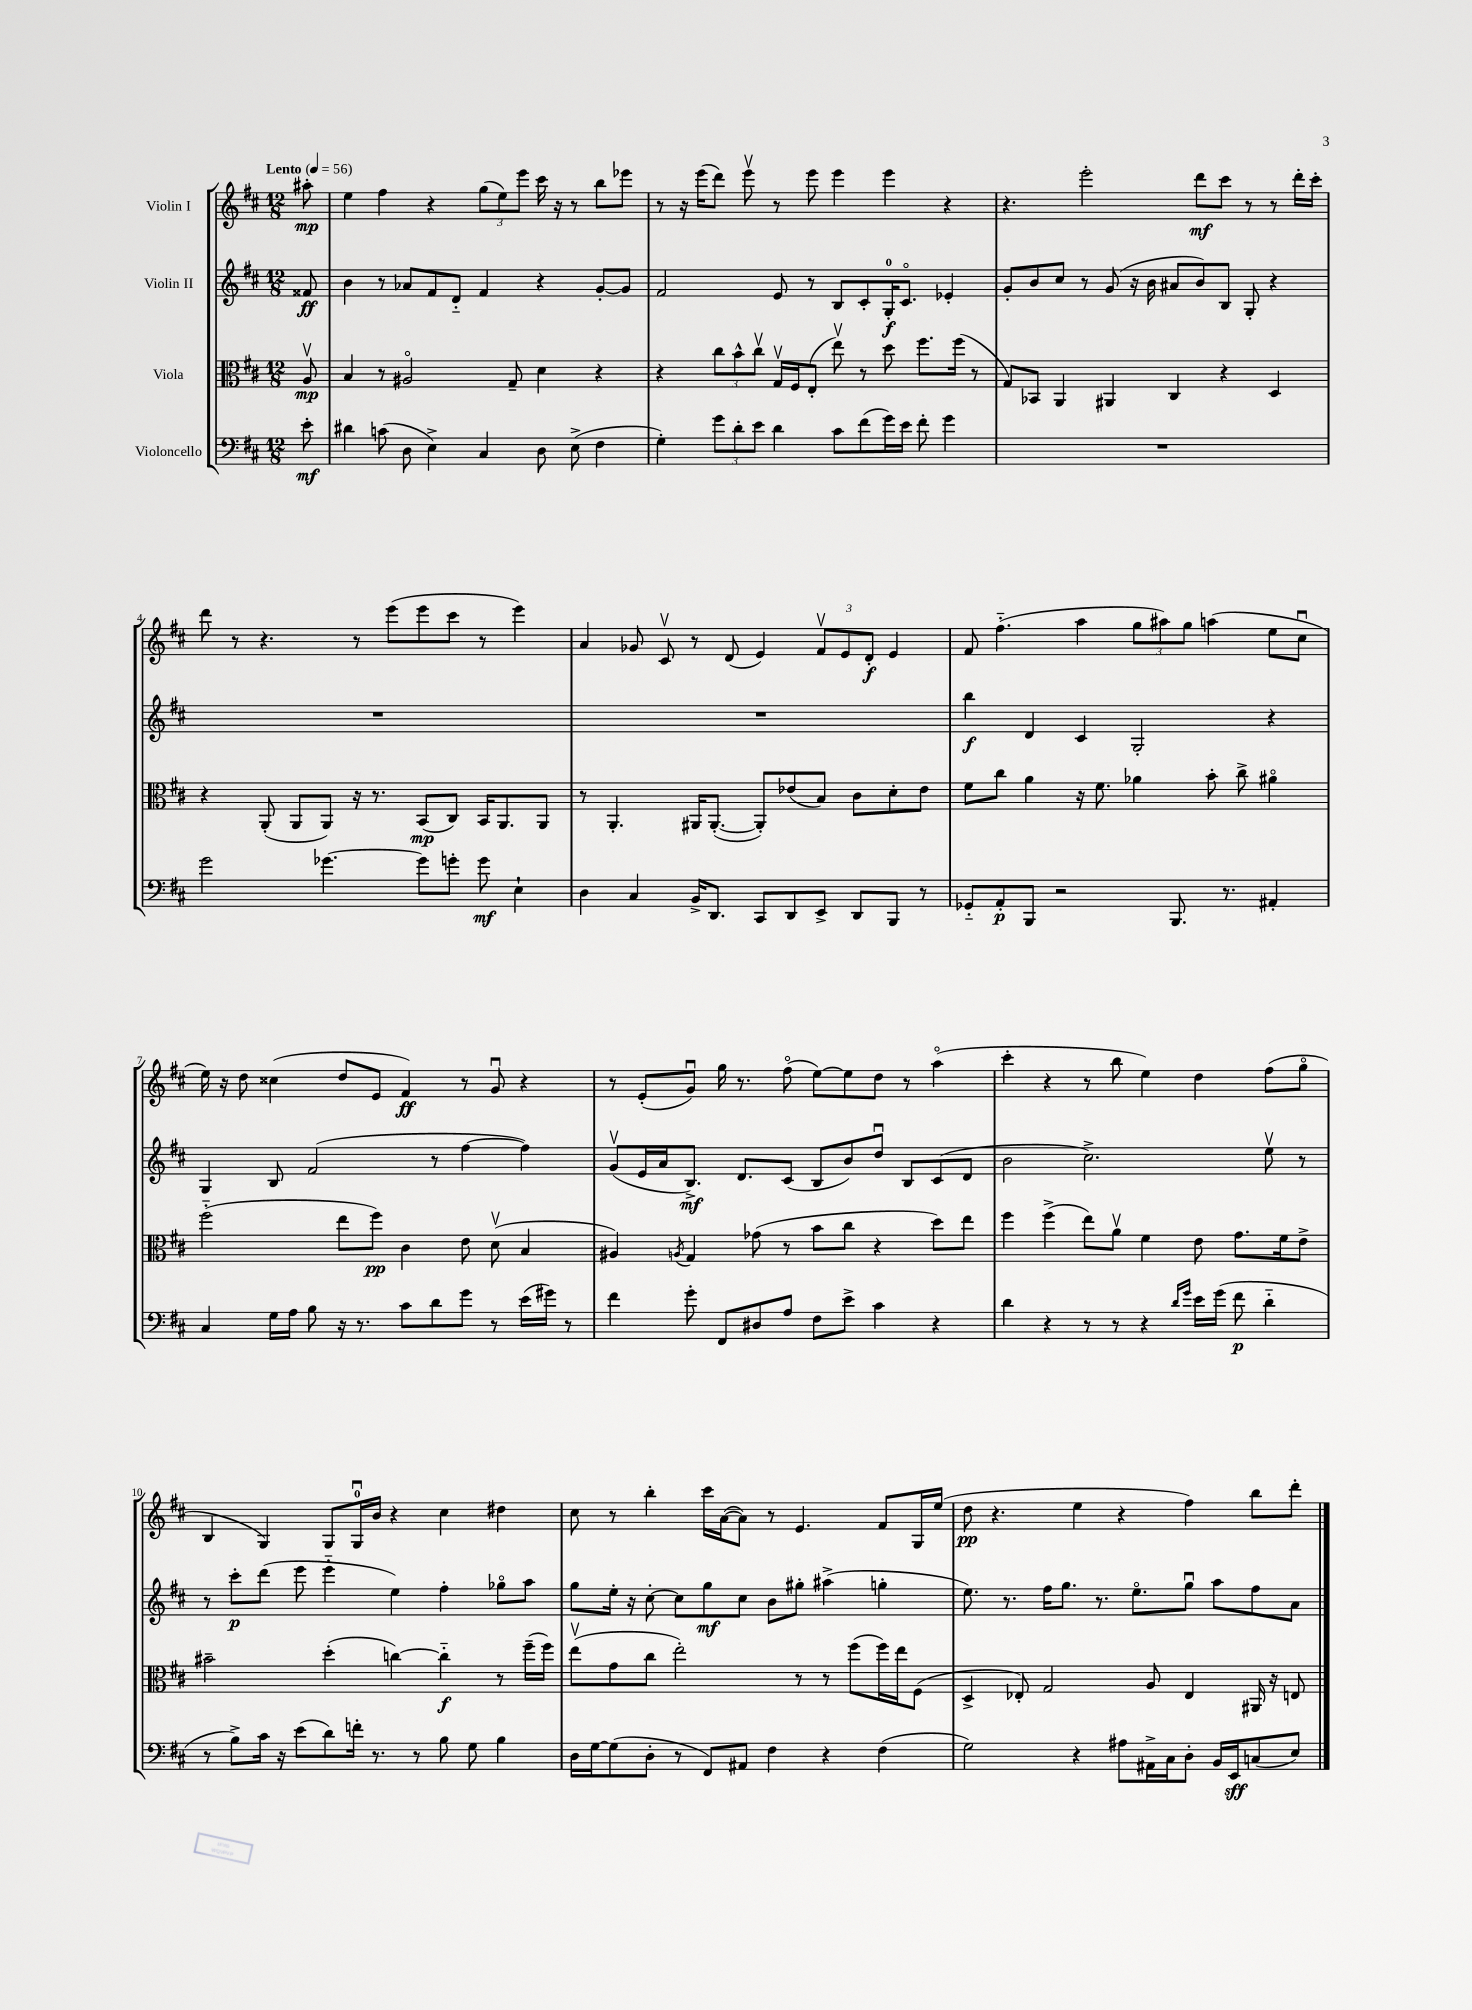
<<
\new StaffGroup <<
\new Staff = "s0" \with { instrumentName = "Violin I" } {
    \clef treble \key d \major \numericTimeSignature \time 12/8 \partial 8 \tempo "Lento" 4 = 56
    \autoBeamOff ais''8-.\mp |
    e''4 fis''4 r4 \tuplet 3/2 { g''8[( e''8) e'''8] } cis'''16 r16 r8 b''8[ ees'''8] |
    r8 r16 e'''16[( d'''8]) e'''8\upbow r8 e'''8 e'''4 e'''4 r4 |
    r4. e'''2-. d'''8[\mf cis'''8] r8 r8 d'''16[-. cis'''16]-. |
    d'''8 r8 r4. r8 e'''8[( e'''8 cis'''8] r8 e'''4) |
    a'4 ges'8 cis'8\upbow r8 d'8( e'4) \tuplet 3/2 { fis'8[\upbow e'8 d'8]-.\f } e'4 |
    fis'8 fis''4.-_( a''4 \tuplet 3/2 { g''8[ ais''8) g''8] } a''4( e''8[ cis''8]\downbow |
    e''16) r16 d''8 cisis''4( d''8[ e'8] fis'4\ff) r8 g'8\downbow r4 |
    r8 e'8[-.( g'8]\downbow) g''16 r8. fis''8\flageolet( e''8[~) e''8 d''8] r8 a''4\flageolet( |
    cis'''4-. r4 r8 b''8 e''4) d''4 fis''8[( g''8]\flageolet |
    b4 g4) g8[ g16-0\downbow b'16] r4 cis''4 dis''4 |
    cis''8 r8 b''4-. cis'''16[ a'16~( a'8]) r8 e'4. fis'8[ g16 e''16]( |
    d''8\pp r4. e''4 r4 fis''4) b''8[ d'''8]-. \bar "|." |
}
\new Staff = "s1" \with { instrumentName = "Violin II" } {
    \clef treble \key d \major \numericTimeSignature \time 12/8 \partial 8
    \autoBeamOff fisis'8\ff |
    b'4 r8 aes'8[ fis'8 d'8]-_ fis'4 r4 g'8[~-. g'8] |
    fis'2 e'8 r8 b8[ cis'8-. g16-0-.\f cis'8.]\flageolet ees'4-. |
    g'8[-. b'8 cis''8] r8 g'8( r16 b'16 ais'8[ b'8) b8] g8-. r4 |
    R1. |
    R1. |
    b''4\f d'4 cis'4 g2-. r4 |
    g4 b8 fis'2( r8 fis''4~ fis''4) |
    g'8[\upbow( e'16 a'16 b8.]->\mf) d'8.[ cis'8]( b8[ b'8) d''8]\downbow b8[ cis'8( d'8] |
    b'2 cis''2.->) e''8\upbow r8 |
    r8 cis'''8[-.\p d'''8]( e'''8 e'''4-_ e''4) fis''4-. ges''8[\flageolet a''8] |
    g''8[ e''16]-. r16 cis''8~-. cis''8[ g''8\mf cis''8] b'8[ gis''8]-. ais''4->( g''4-. |
    e''8.) r8. fis''16[ g''8.] r8. e''8.[\flageolet g''8]\downbow a''8[ fis''8 a'8] \bar "|." |
}
\new Staff = "s2" \with { instrumentName = "Viola" } {
    \clef alto \key d \major \numericTimeSignature \time 12/8 \partial 8
    \autoBeamOff a8\upbow\mp |
    b4 r8 ais2\flageolet g8-- d'4 r4 |
    r4 \tuplet 3/2 { cis''8[ b'8-^ cis''8]\upbow } g16[\upbow fis16 e8]-.( e''8\upbow) r8 d''8 fis''8.[ fis''16]( r8 |
    g8[) bes,8] a,4 ais,4 cis4 r4 d4 |
    r4 a,8-.( a,8[ a,8]) r16 r8. b,8[\mp( cis8]) b,16[ a,8. a,8] |
    r8 a,4.-. ais,16[ ais,8.]~-.( ais,8[-.) ees'8( b8]) cis'8[ d'8-. ees'8] |
    fis'8[ cis''8] a'4 r16 fis'8. aes'4 b'8-. cis''8-> ais'4\flageolet |
    fis''2-_( e''8[ fis''8]\pp) cis'4 e'8 d'8\upbow( b4 |
    ais4) \acciaccatura { a8 } g4 ges'8( r8 b'8[ cis''8] r4 d''8[) e''8] |
    fis''4 fis''4->( e''8[) a'8]\upbow fis'4 e'8 g'8.[ fis'16 e'8]-> |
    bis'2-- d''4-.( c''4~) c''4-_\f r8 fis''16[--( fis''16]) |
    e''8[\upbow( g'8 cis''8] e''2-.) r8 r8 fis''8[( fis''16) e''16 fis8]( |
    d4-> ees8-.) g2 a8 ees4 ais,16 r16 e8 \bar "|." |
}
\new Staff = "s3" \with { instrumentName = "Violoncello" } {
    \clef bass \key d \major \numericTimeSignature \time 12/8 \partial 8
    \autoBeamOff e'8-.\mf |
    dis'4 c'8( d8 e4->) cis4 d8 e8->( fis4 |
    g4-.) \tuplet 3/2 { g'8[ d'8-. e'8] } d'4 cis'8[ fis'8( g'16) e'16] fis'8-. g'4 |
    R1. |
    g'2 ges'4.~ ges'8[ g'8]-. g'8\mf e4-! |
    d4 cis4 b,16[-> d,8.] cis,8[ d,8 e,8]-> d,8[ b,,8] r8 |
    ges,8[-_ a,8-.\p b,,8] r2 b,,8. r8. ais,4-. |
    cis4 g16[ a16] b8 r16 r8. cis'8[ d'8 g'8] r8 e'16[( gis'16]) r8 |
    fis'4 g'8-. fis,8[ dis8 a8] fis8[ e'8]-> cis'4 r4 |
    d'4 r4 r8 r8 r4 \grace { d'16[ g'16] } e'16[ g'16]( fis'8\p d'4-_ |
    r8 b8[->) cis'16] r16 e'8[( d'8) f'16]-. r8. r8 b8 g8 b4 |
    d16[ g16~ g8( d8]-. r8 fis,8[) ais,8] fis4 r4 fis4( |
    g2) r4 ais8[ ais,16-> cis16 d8]-. b,16[ e,16\sff c8( e8]) \bar "|." |
}
>>
>>
